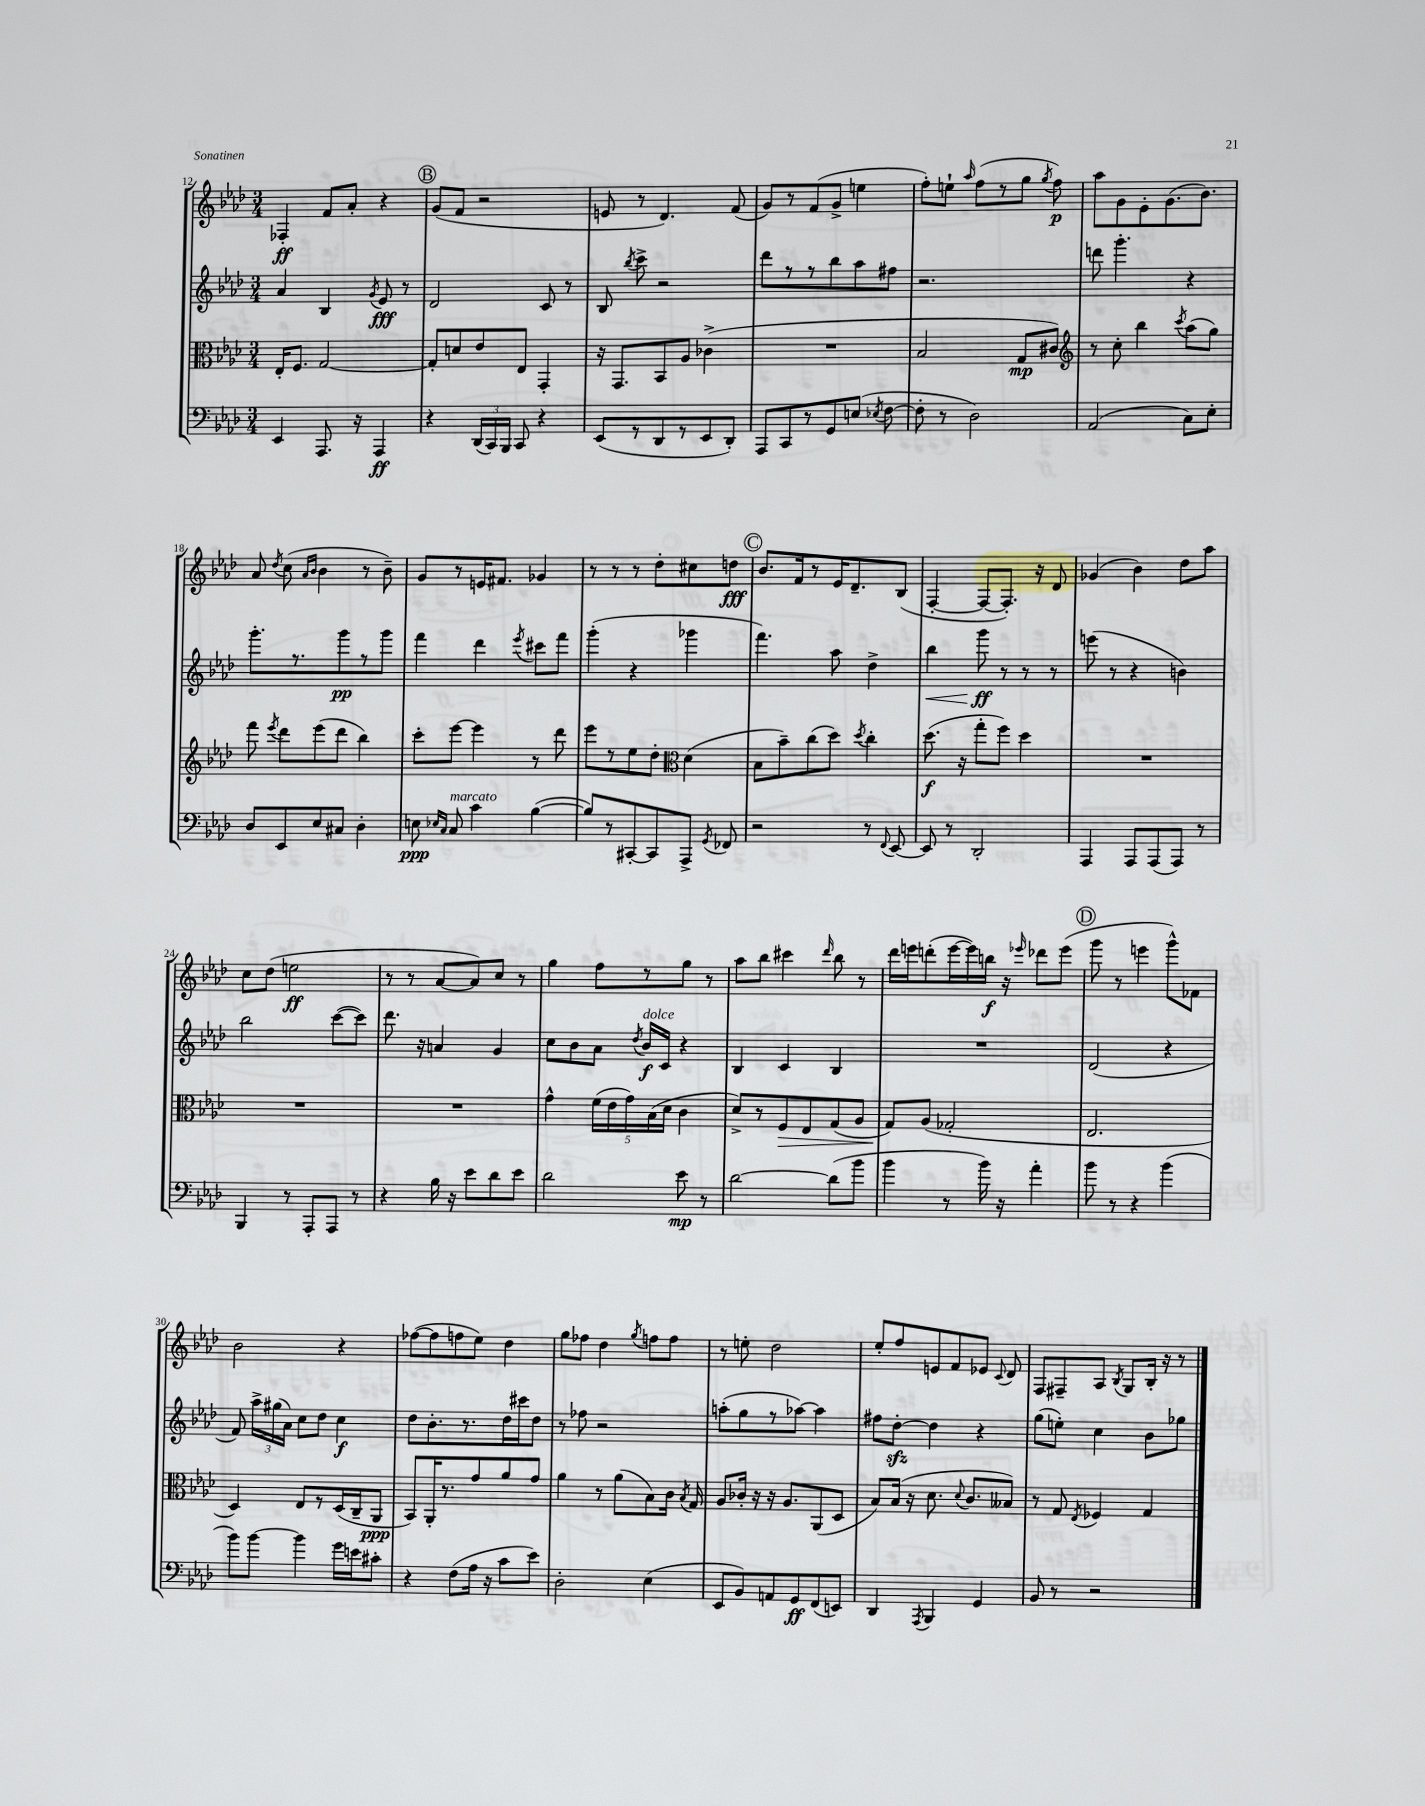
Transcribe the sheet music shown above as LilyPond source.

<<
\new StaffGroup <<
\new Staff = "s0" {
    \clef treble \key aes \major \numericTimeSignature \time 3/4
    \autoBeamOff fes4-.\ff f'8[ aes'8]-. r4 |
    \mark \markup { \circle "B" } g'8[( f'8] r2 |
    e'8 r8 des'4.) f'8( |
    g'8[) r8 f'8( g'8]-> e''4 |
    f''8[-.) e''8]-! \grace { aes''16 } f''8[( r8 g''8] \acciaccatura { g''8 } f''8\p) |
    aes''8[ g'8 ees'8-. g'8.( bes'8.]) |
    aes'8 \acciaccatura { des''8 } c''8( \grace { aes'16[ bes'16] } bes'4 r8 bes'8--) |
    g'8[ r8 e'16 fis'8.] ges'4 |
    r8 r8 r8 des''8[-. cis''8 d''8]\fff |
    \mark \markup { \circle "C" } bes'8.[ f'16 r8 ees'16 des'8.-- bes8]( |
    f4~-. f8[~ f8.]-.) r16 des'8 |
    ges'4( bes'4) des''8[ aes''8] |
    c''8[ des''8]( e''2\ff |
    r8 r8 aes'8[~ aes'8) c''8] r8 |
    g''4 f''8[ r8 g''8] r8 |
    aes''8[ bes''8] cis'''4 \grace { des'''16 } bes''8 r8 |
    des'''16[ e'''16 d'''8-.( e'''16~ e'''16) b''16]\f r16 \grace { ees'''16 } des'''8[ ees'''8]( |
    \mark \markup { \circle "D" } g'''8 r8 e'''4 g'''8[-^) fes'8] |
    bes'2 r4 |
    fes''8[~( fes''8 f''8 ees''8]) des''4 |
    g''8[ fes''8] des''4 \acciaccatura { g''8 } f''8[ f''8] |
    r8 e''8-. des''2 |
    ees''8[-. f''8 e'8 f'8 ees'8] \appoggiatura { c'8 } des'8 |
    f8[ fis8-- aes8] \acciaccatura { bes8 } g8[ bes16]-. r16 r8 \bar "|." |
}
\new Staff = "s1" {
    \clef treble \key aes \major \numericTimeSignature \time 3/4
    \autoBeamOff aes'4 bes4 \acciaccatura { g'8 } ees'8\fff r8 |
    \mark \markup { \circle "B" } des'2 c'8 r8 |
    bes8 \acciaccatura { bes''8 } c'''8-> r2 |
    des'''8[ r8 r8 bes''8 aes''8 fis''8] |
    r2. |
    d'''8 g'''4.-. r4 |
    g'''8.[-. r8. g'''8\pp r8 g'''8] |
    f'''4 des'''4 \acciaccatura { ees'''8 } cis'''8[ f'''8] |
    g'''4-.( r4 ges'''4 |
    \mark \markup { \circle "C" } f'''4.) aes''8 des''4-> |
    bes''4\< g'''8\ff\! r8 r8 r8 |
    e'''8( r8 r4 b'4) |
    bes''2 c'''8[~( c'''8]) |
    des'''8. r16 a'4 g'4 |
    c''8[ bes'8 aes'8] \acciaccatura { des''8 } bes'16[\f^\markup { \italic "dolce" } c'16] r4 |
    bes4 c'4 bes4 |
    R2. |
    \mark \markup { \circle "D" } des'2( r4 |
    f'8) \tuplet 3/2 { aes''16[-> gis''16( aes'16]) } c''8[ des''8] c''4\f |
    des''8[ bes'8.-. r8. des''16 cis'''16 des''8] |
    r8 fes''8 r2 |
    a''8[-.( g''8 r8 aes''8]~) aes''4 |
    fis''8[ des''8]~-.\sfz des''4 r4 |
    g''8[( e''8]-.) c''4 bes'8[ ges''8] \bar "|." |
}
\new Staff = "s2" {
    \clef alto \key aes \major \numericTimeSignature \time 3/4
    \autoBeamOff ees16[-. f8.] g2~ |
    \mark \markup { \circle "B" } g8[-. d'8 ees'8 ees8] g,4-. |
    r16 g,8.[ bes,8 aes8] ces'4->( |
    R2. |
    bes2 g8[\mp cis'8]) |
    \clef treble r8 c''8-. bes''4 \acciaccatura { c'''8 } aes''8[( g''8]) |
    f'''8 \acciaccatura { ees'''8 } des'''8[ ees'''8( des'''8] bes''4) |
    c'''8[-. ees'''8]~ ees'''4 r8 des'''8 |
    ees'''8[ r8 ees''8 des''8]-. \clef alto des'4( |
    \mark \markup { \circle "C" } bes8[ bes'8--) c''8( des''8]) \acciaccatura { des''8 } c''4-. |
    des''8.\f( r16 g''8[-. f''8]) des''4 |
    R2. |
    R2. |
    R2. |
    g'4-^ \tuplet 5/4 { f'16[( ees'16 g'16) bes16( des'16] } c'4 |
    des'8[->) r8 f8\> ees8 g8( aes8] |
    g8[\!) aes8]( ges2-. |
    \mark \markup { \circle "D" } ees2. |
    des4) ees8[ r8 des16( c16-- aes,8]\ppp |
    bes,8[) aes,16-. r8. g'8 aes'8 g'8] |
    aes'4 r8 aes'8[( bes8) c'16] \acciaccatura { bes8 } g16 |
    aes8[ ces'16]-. r16 r16 aes8.[ aes,8( des8] |
    bes8[) bes16]( r16 des'8. \appoggiatura { des'8 } c'8.[ beses8]) |
    r8 g8 \acciaccatura { ees8 } fes4 g4 \bar "|." |
}
\new Staff = "s3" {
    \clef bass \key aes \major \numericTimeSignature \time 3/4
    \autoBeamOff ees,4 aes,,8. r16 aes,,4\ff |
    \mark \markup { \circle "B" } r4 \tuplet 3/2 { des,16[( c,16) bes,,16] } c,8 r4 |
    ees,8[( r8 des,8 r8 ees,8 des,8]-.) |
    aes,,8[ c,8 r8 g,8 e8]( \acciaccatura { ees8 } f8~ |
    f8-. r8 des2) |
    aes,2( c8[) ees8]-. |
    des8[ ees,8 ees8 cis8] des4-. |
    e8\ppp \grace { ees16[ c16] } c8^\markup { \italic "marcato" } c'4 bes4~( |
    bes8[) r8 cis,8~-. cis,8 aes,,8]-> \acciaccatura { g,8 } fes,8 |
    \mark \markup { \circle "C" } r2 r8 \appoggiatura { f,8 } ees,8~ |
    ees,8 r8 des,2-. |
    aes,,4 aes,,8[ aes,,8( aes,,8]) r8 |
    bes,,4 r8 aes,,8[-. aes,,8] r8 |
    r4 bes16 r16 ees'8[ des'8 ees'8] |
    des'2 ees'8\mp r8 |
    des'2~ des'8[( bes'8] |
    bes'4 r8 bes'16) r16 aes'4-. |
    \mark \markup { \circle "D" } bes'8 r8 r4 bes'4( |
    bes'8[) bes'8]~ bes'4 g'16[ e'16 cis'8]-. |
    r4 f8[( aes16] r16 c'8[ ees'8]) |
    des2-. ees4( |
    ees,8[ bes,8) a,8 g,8\ff f,8( e,8]) |
    des,4 \acciaccatura { aes,,8 } bes,,4 g,4 |
    bes,8 r8 r2 \bar "|." |
}
>>
>>
\layout { \context { \Score currentBarNumber = #12 } }
